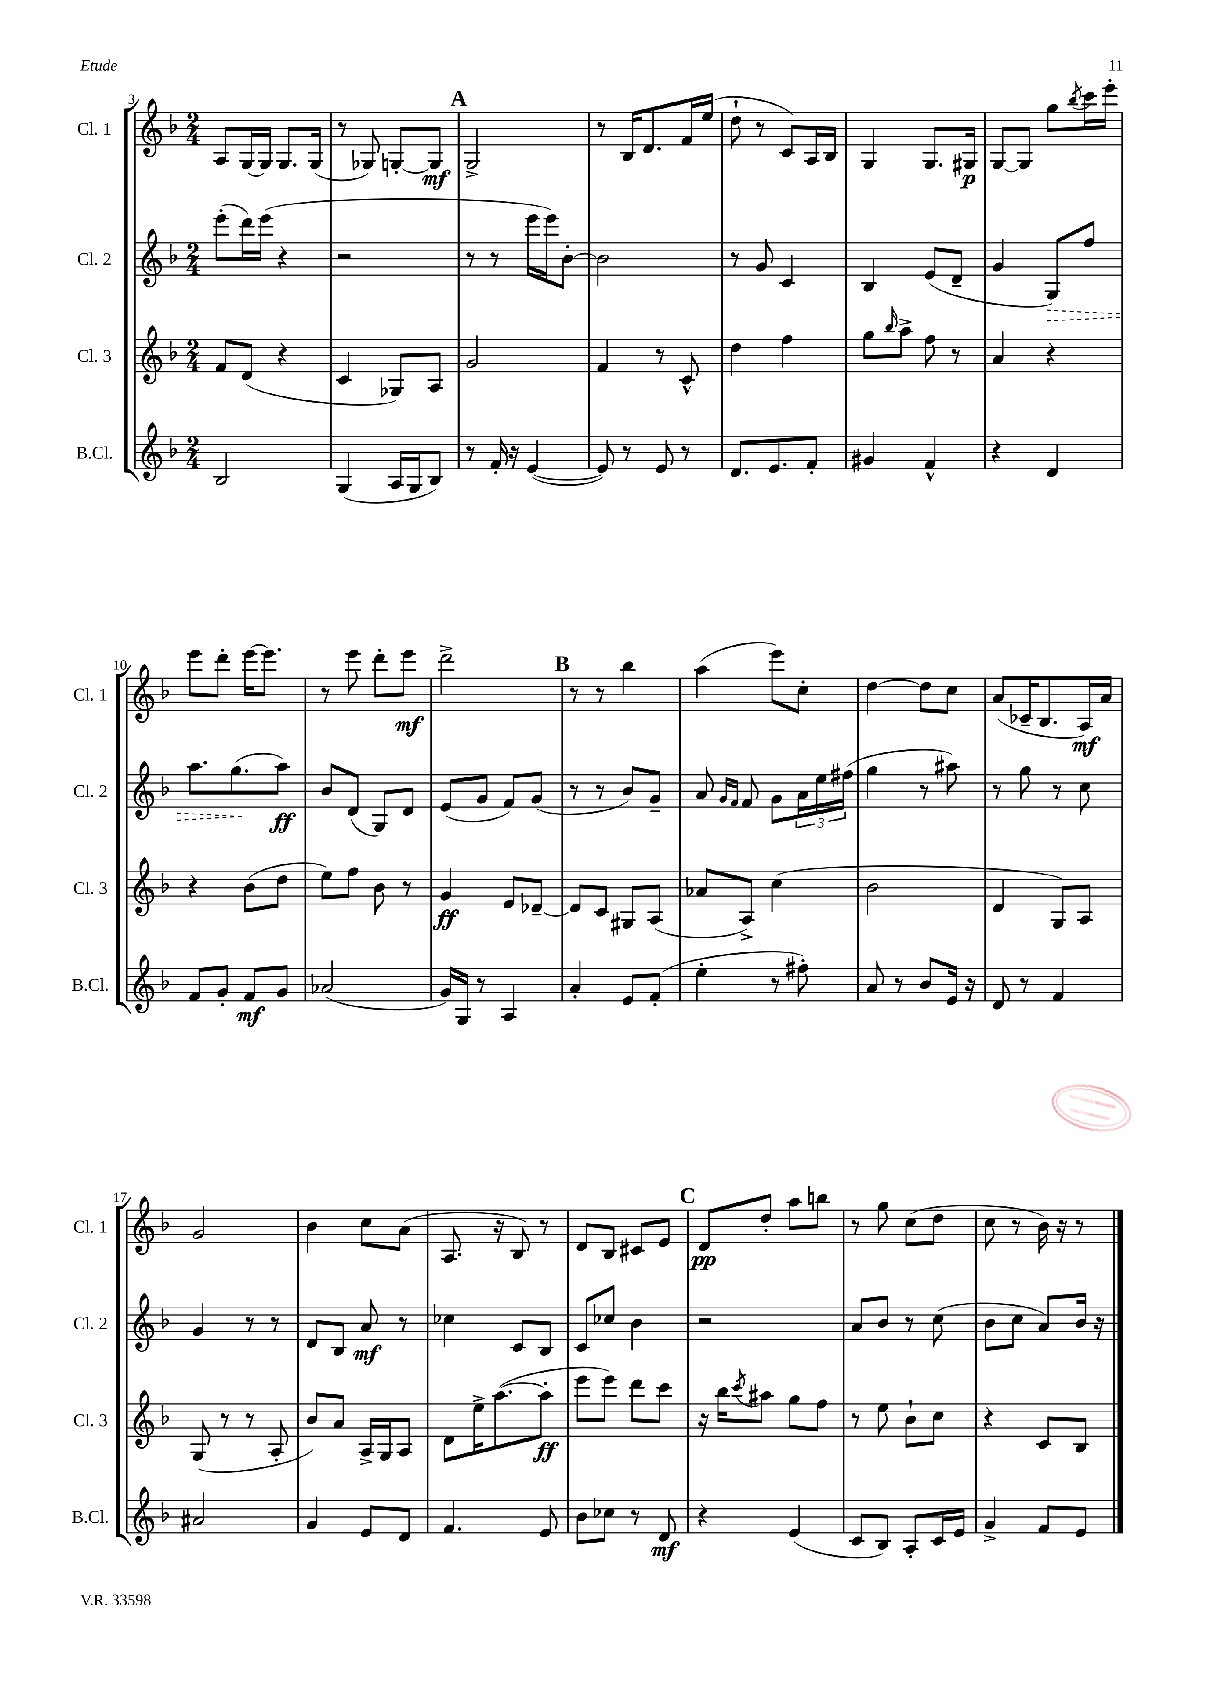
<<
\new StaffGroup <<
\new Staff = "s0" \with { instrumentName = "Cl. 1" shortInstrumentName = "Cl. 1" } {
    \clef treble \key f \major \numericTimeSignature \time 2/4
    a8 g16~ g16 g8. g16( |
    r8 ges8) g8~-. g8\mf |
    \mark \markup { \bold "A" } g2-> |
    r8 bes16 d'8. f'16 e''16( |
    d''8-! r8 c'8) a16 bes16 |
    g4 g8. gis16\p |
    g8~ g8 g''8 \acciaccatura { bes''8 } c'''16 e'''16-. |
    e'''8 d'''8-. e'''16~ e'''8. |
    r8 e'''8 d'''8-. e'''8\mf |
    d'''2-> |
    \mark \markup { \bold "B" } r8 r8 bes''4 |
    a''4( e'''8) c''8-. |
    d''4~ d''8 c''8 |
    a'8( ces'16-- bes8. a16\mf) a'16 |
    g'2 |
    bes'4 c''8 a'8( |
    a8. r16 bes8) r8 |
    d'8 bes8 cis'8 e'8 |
    \mark \markup { \bold "C" } d'8\pp d''8-. a''8 b''8 |
    r8 g''8 c''8( d''8 |
    c''8 r8 bes'16) r16 r8 \bar "|." |
}
\new Staff = "s1" \with { instrumentName = "Cl. 2" shortInstrumentName = "Cl. 2" } {
    \clef treble \key f \major \numericTimeSignature \time 2/4
    e'''8-.( d'''16) e'''16( r4 |
    r2 |
    \mark \markup { \bold "A" } r8 r8 e'''16 e'''16) bes'8~-. |
    bes'2 |
    r8 g'8 c'4 |
    bes4 e'8( d'8-- |
    g'4 \once \override Hairpin.style = #'dashed-line g8\>) f''8 |
    a''8. g''8.\!( a''8\ff) |
    bes'8 d'8( g8) d'8 |
    e'8( g'8 f'8) g'8( |
    \mark \markup { \bold "B" } r8 r8 bes'8) g'8-- |
    a'8 \grace { g'16 f'16 } f'8 g'8 \tuplet 3/2 { a'16 e''16 fis''16( } |
    g''4 r8 ais''8) |
    r8 g''8 r8 c''8 |
    g'4 r8 r8 |
    d'8 bes8 a'8\mf r8 |
    ces''4 c'8 bes8 |
    c'8 ces''8 bes'4 |
    \mark \markup { \bold "C" } r2 |
    a'8 bes'8 r8 c''8( |
    bes'8 c''8 a'8) bes'16 r16 \bar "|." |
}
\new Staff = "s2" \with { instrumentName = "Cl. 3" shortInstrumentName = "Cl. 3" } {
    \clef treble \key f \major \numericTimeSignature \time 2/4
    f'8 d'8( r4 |
    c'4 ges8) a8 |
    \mark \markup { \bold "A" } g'2 |
    f'4 r8 c'8-^ |
    d''4 f''4 |
    g''8 \grace { bes''16 } a''8-> f''8 r8 |
    a'4 r4 |
    r4 bes'8( d''8 |
    e''8) f''8 bes'8 r8 |
    g'4\ff e'8 des'8~-- |
    \mark \markup { \bold "B" } des'8 c'8 gis8 a8( |
    aes'8 a8->) c''4( |
    bes'2 |
    d'4 g8) a8 |
    g8( r8 r8 a8-. |
    bes'8) a'8 a16-> g16 a8 |
    d'8 e''16-> a''8.~( a''8-.\ff |
    e'''8 e'''8) d'''8 c'''8 |
    \mark \markup { \bold "C" } r16 bes''16 \acciaccatura { c'''8 } ais''8 g''8 f''8 |
    r8 e''8 bes'8-! c''8 |
    r4 c'8 bes8 \bar "|." |
}
\new Staff = "s3" \with { instrumentName = "B.Cl." shortInstrumentName = "B.Cl." } {
    \clef treble \key f \major \numericTimeSignature \time 2/4
    bes2 |
    g4( a16 g16 bes8) |
    \mark \markup { \bold "A" } r8 f'16-. r16 e'4~( |
    e'8) r8 e'8 r8 |
    d'8. e'8. f'8-. |
    gis'4 f'4-^ |
    r4 d'4 |
    f'8 g'8-. f'8\mf g'8 |
    aes'2( |
    g'16) g16 r8 a4 |
    \mark \markup { \bold "B" } a'4-. e'8 f'8-.( |
    e''4-. r8 fis''8-.) |
    a'8 r8 bes'8 e'16 r16 |
    d'8 r8 f'4 |
    ais'2 |
    g'4 e'8 d'8 |
    f'4. e'8 |
    bes'8 ces''8 r8 d'8\mf |
    \mark \markup { \bold "C" } r4 e'4( |
    c'8 bes8) a8-. c'16 e'16 |
    g'4-> f'8 e'8 \bar "|." |
}
>>
>>
\layout { \context { \Score currentBarNumber = #3 } }
